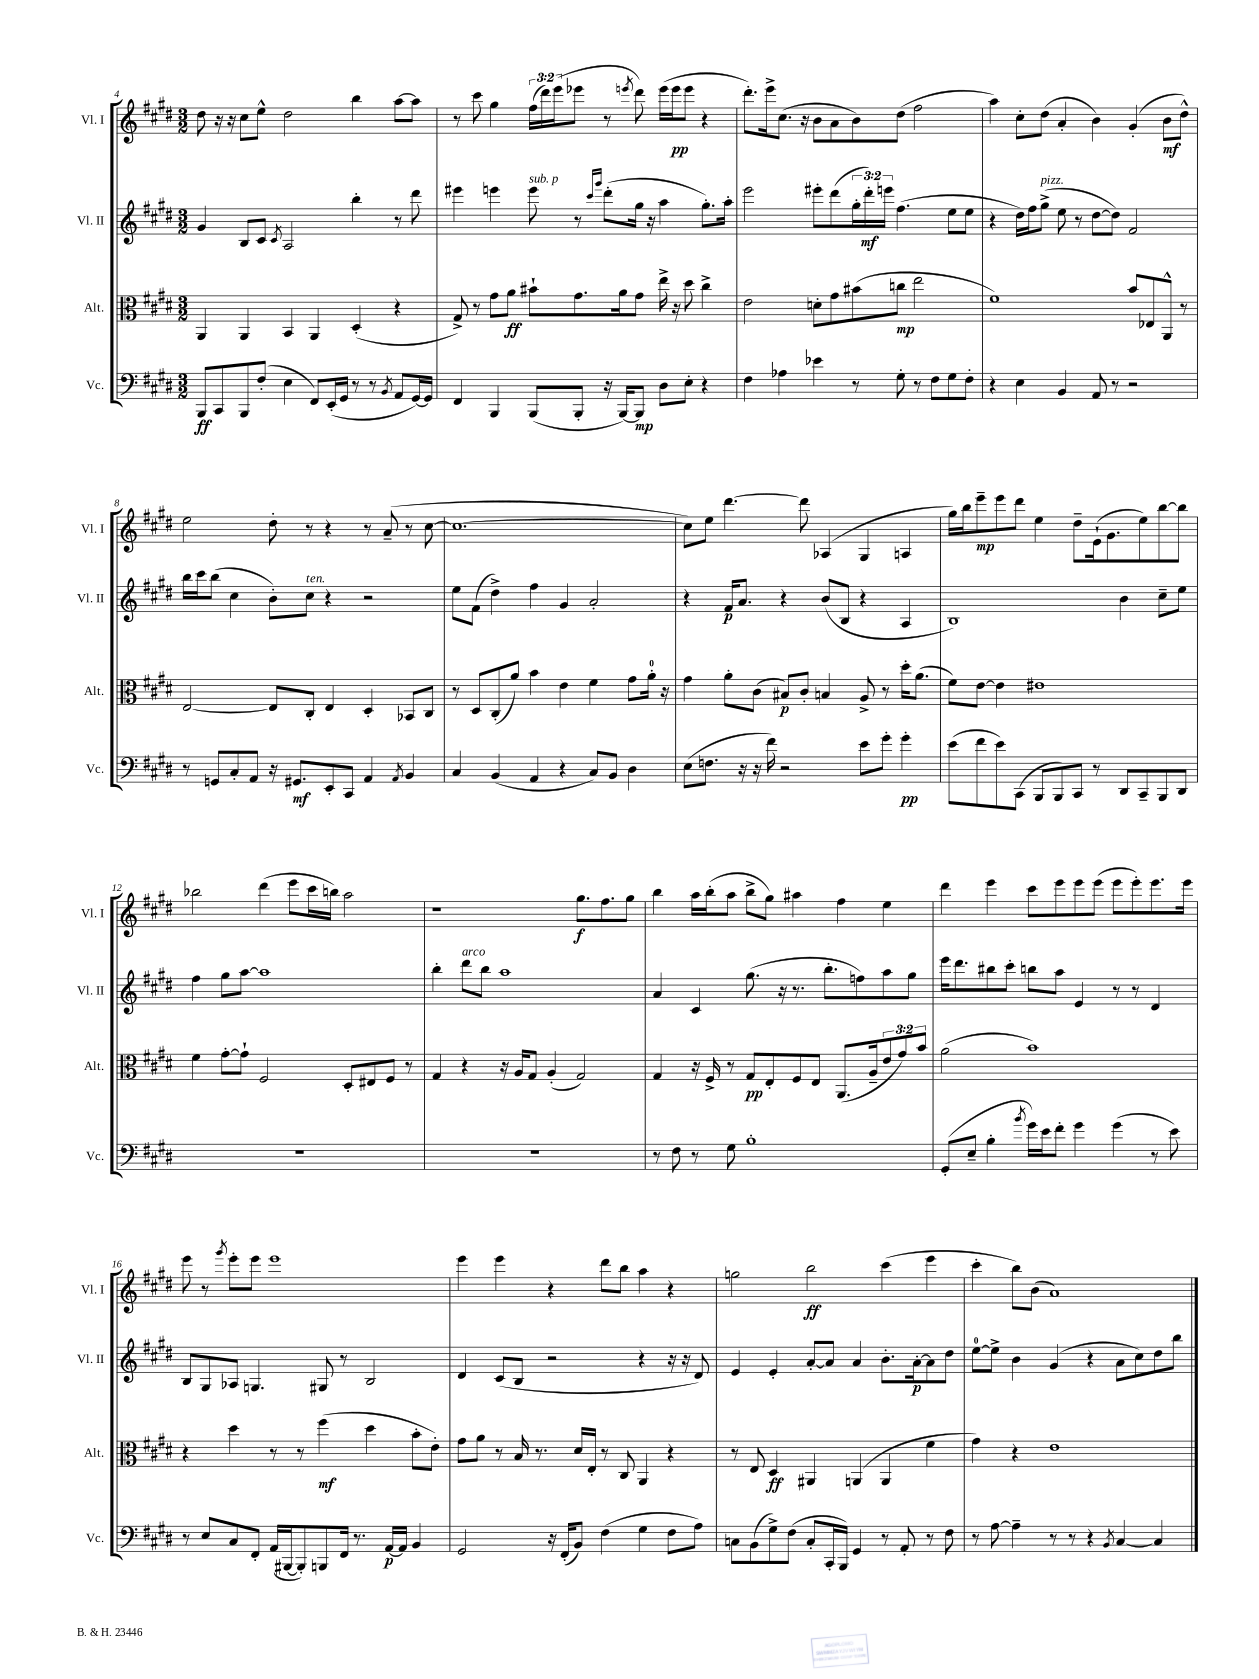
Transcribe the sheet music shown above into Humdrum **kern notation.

**kern	**dynam	**kern	**dynam	**kern	**dynam	**kern	**dynam
*part4	*part4	*part3	*part3	*part2	*part2	*part1	*part1
*staff4	*staff4	*staff3	*staff3	*staff2	*staff2	*staff1	*staff1
*I"Vc.	*	*I"Alt.	*	*I"Vl. II	*	*I"Vl. I	*
*I'Vc.	*	*I'Alt.	*	*I'Vl. II	*	*I'Vl. I	*
*clefF4	*	*clefC3	*	*clefG2	*	*clefG2	*
*k[f#c#g#d#]	*	*k[f#c#g#d#]	*	*k[f#c#g#d#]	*	*k[f#c#g#d#]	*
*M3/2	*	*M3/2	*	*M3/2	*	*M3/2	*
=4	=4	=4	=4	=4	=4	=4	=4
8BBB/L	ff	4AA/	.	4g#/	.	8dd#\	.
8CC#/	.	.	.	.	.	16r	.
.	.	.	.	.	.	16r	.
8BBB/	.	4AA/	.	8B/L	.	8cc#\L	.
(8F#'/J	.	.	.	8c#/J	.	8ee^^\J	.
.	.	.	.	8qc#/	.	.	.
4E\	.	4BB/	.	2A/	.	2dd#\	.
8FF#/L)	.	4AA/	.	.	.	.	.
(16EE'/L	.	.	.	.	.	.	.
16GG#/JJ	.	.	.	.	.	.	.
8r	.	(4D#'/	.	4bb'\	.	4bb\	.
8r	.	.	.	.	.	.	.
8qBB/	.	.	.	.	.	.	.
8AA/L	.	4r	.	8r	.	[8aa\L	.
[16GG#/L)	.	.	.	8ddd#\	.	8aa\J]	.
16GG#/JJ]	.	.	.	.	.	.	.
=5	=5	=5	=5	=5	=5	=5	=5
4FF#/	.	8G#^/)	.	4eee#X\	.	8r	.
.	.	8r	.	.	.	8ccc#\	.
4BBB/	.	8g#\L	.	4eeen\	.	4gg#\	.
.	.	8a\J	ff	.	.	.	.
!	!	!	!	!LO:TX:a:i:t=sub. p	!	!	!
(8BBB/L	.	8b#X`\L	.	8eee\	.	(24ff#\LL	.
.	.	.	.	.	.	24ddd#\)	.
.	.	.	.	.	.	(24eee\J	.
8BBB'/J	.	8.g#\	.	8r	.	8eee-X\J	.
.	.	.	.	16qqccc#/LL	.	.	.
.	.	.	.	16qqggg#/JJ	.	.	.
16r	.	.	.	(8ddd#'\L	.	8r	.
[16BBB/KL)	.	16a\k	.	.	.	.	.
.	.	.	.	.	.	8qeeen/	.
8BBB/J]	mp	8g#\J	.	16gg#\Jk	.	8ddd#\)	.
.	.	.	.	16r	.	.	.
8D#\L	.	16ee^\	.	4aa\	.	(16eee\LL	.
.	.	16r	.	.	.	16eee\J	pp
8E'\J	.	8dd#\	.	.	.	8eee\J	.
4r	.	4cc#^\	.	8.gg#'\L)	.	4r	.
.	.	.	.	16aa'\Jk	.	.	.
=6	=6	=6	=6	=6	=6	=6	=6
4F#\	.	2e\	.	2eee\	.	8.ddd#'\L)	.
.	.	.	.	.	.	16eee^\k	.
4A-X\	.	.	.	.	.	(8.cc#\J	.
.	.	.	.	.	.	16r	.
4e-X\	.	8dn'\L	.	8eee#X'\L	.	8b\L	.
.	.	8g#\	.	(8ddd#\	.	8a\	.
8r	.	(8b#X\	.	24gg#'\L	.	8b\)	.
.	.	.	.	24ddd#'\)	mf	.	.
.	.	.	.	24eeen\JJ	.	.	.
8G#'\	.	8ccn\J	mp	(4.ff#\	.	(8dd#\J	.
8r	.	2ee\	.	.	.	2ff#\	.
8F#\L	.	.	.	.	.	.	.
8G#\	.	.	.	8ee\L	.	.	.
8F#'\J	.	.	.	8ee\J	.	.	.
=7	=7	=7	=7	=7	=7	=7	=7
4r	.	1f#)	.	4r	.	4aa\)	.
4E\	.	.	.	16dd#\LL)	.	8cc#'\L	.
.	.	.	.	16ff#\J	.	.	.
!	!	!	!	!LO:TX:a:i:t=pizz.	!	!	!
.	.	.	.	(8gg#^\J	.	(8dd#\J	.
4BB/	.	.	.	8ee\	.	4a'/	.
.	.	.	.	8r	.	.	.
8AA/	.	.	.	[8dd#\L	.	4b\)	.
8r	.	.	.	8dd#\J])	.	.	.
2r	.	8b/L	.	2f#/	.	(4g#'/	.
.	.	8E-X/	.	.	.	.	.
.	.	8AA^^/J	.	.	.	8b\L	mf
.	.	8r	.	.	.	8dd#^^\J)	.
!!LO:LB:g=z
=8	=8	=8	=8	=8	=8	=8	=8
8r	.	[2E/	.	16bb\LL	.	2ee\	.
.	.	.	.	16ccc#\J	.	.	.
8GGn/L	.	.	.	(8bb\J	.	.	.
8C#'/	.	.	.	4cc#\	.	.	.
8AA/J	.	.	.	.	.	.	.
16r	.	8E/L]	.	8b'\L)	.	8dd#'\	.
8.GG#X/L	mf	.	.	.	.	.	.
!	!	!	!	!LO:TX:a:i:t=ten.	!	!	!
.	.	8C#'/J	.	8cc#\J	.	8r	.
8EE'/	.	4E/	.	4r	.	4r	.
8CC#/J	.	.	.	.	.	.	.
4AA/	.	4D#'/	.	2r	.	8r	.
.	.	.	.	.	.	(8a~/	.
8qAA/	.	.	.	.	.	.	.
4BB/	.	8BB-X/L	.	.	.	8r	.
.	.	8C#/J	.	.	.	[8cc#\	.
=9	=9	=9	=9	=9	=9	=9	=9
4C#/	.	8r	.	8ee\L	.	1.cc#_	.
.	.	8D#/L	.	(8f#\J	.	.	.
(4BB/	.	(8C#'/	.	4dd#^\)	.	.	.
.	.	8a/J)	.	.	.	.	.
4AA/	.	4b\	.	4ff#\	.	.	.
4r	.	4e\	.	4g#/	.	.	.
8C#/L)	.	4f#\	.	2a'/	.	.	.
8BB/J	.	.	.	.	.	.	.
4D#\	.	8g#\L	.	.	.	.	.
.	.	16a'\Jk	.	.	.	.	.
.	.	16r	.	.	.	.	.
=10	=10	=10	=10	=10	=10	=10	=10
(8E\L	.	4g#\	.	4r	.	8cc#\L])	.
8.Fn\J	.	.	.	.	.	8ee\J	.
.	.	8a'\L	.	16f#/KL	p	[4.ddd#\	.
16r	.	.	.	8.a/J	.	.	.
16r	.	(8c#\J	.	.	.	.	.
16f#\)	.	.	.	.	.	.	.
2r	.	8B#X/L)	p	4r	.	.	.
.	.	8c#'/J	.	.	.	8ddd#\]	.
.	.	4Bn/	.	(8b/L	.	(4A-X/	.
.	.	.	.	8B/J	.	.	.
8e\L	.	8A^/	.	4r	.	4G#/	.
8g#'\J	.	8r	.	.	.	.	.
4g#'\	pp	16dd#'\KL	.	4A/	.	4An/	.
.	.	(8.a\J	.	.	.	.	.
=11	=11	=11	=11	=11	=11	=11	=11
(8e\L	.	8f#\L)	.	1B)	.	16gg#\LL)	.
.	.	.	.	.	.	16bb\J	.
8f#\	.	[8e\J	.	.	.	8eee~\	mp
8e\)	.	4e\]	.	.	.	8eee\	.
(8CC#\J	.	.	.	.	.	8ddd#\J	.
8BBB/L	.	1e#X	.	.	.	4ee\	.
8BBB/)	.	.	.	.	.	.	.
8CC#/J	.	.	.	.	.	8dd#~\L	.
8r	.	.	.	.	.	(16e`\k	.
.	.	.	.	.	.	8.g#\	.
8DD#/L	.	.	.	4b\	.	.	.
8CC#~/	.	.	.	.	.	8ee\)	.
8BBB/	.	.	.	8cc#~\L	.	[8bb\	.
8DD#/J	.	.	.	8ee\J	.	8bb\J]	.
!!LO:LB:g=z
=12	=12	=12	=12	=12	=12	=12	=12
1.r	.	4f#\	.	4ff#\	.	2bb-X\	.
.	.	[8g#'\L	.	8gg#\L	.	.	.
.	.	8g#`\J]	.	[8aa\J	.	.	.
.	.	2F#/	.	1aa]	.	(4ddd#\	.
.	.	.	.	.	.	8eee\L	.
.	.	.	.	.	.	16ccc#\L	.
.	.	.	.	.	.	16bbn\JJ)	.
.	.	8D#'/L	.	.	.	2aa\	.
.	.	8E#X/	.	.	.	.	.
.	.	8F#/J	.	.	.	.	.
.	.	8r	.	.	.	.	.
=13	=13	=13	=13	=13	=13	=13	=13
1.r	.	4G#/	.	4bb'\	.	1r	.
!	!	!	!	!LO:TX:a:i:t=arco	!	!	!
.	.	4r	.	8ddd#\L	.	.	.
.	.	.	.	8bb\J	.	.	.
.	.	16r	.	1aa	.	.	.
.	.	16A/KL	.	.	.	.	.
.	.	8G#/J	.	.	.	.	.
.	.	(4A'/	.	.	.	.	.
.	.	2G#/)	.	.	.	8.gg#\L	f
.	.	.	.	.	.	8.ff#\	.
.	.	.	.	.	.	8gg#\J	.
=14	=14	=14	=14	=14	=14	=14	=14
8r	.	4G#/	.	4a/	.	4bb\	.
8F#\	.	.	.	.	.	.	.
8r	.	16r	.	4c#/	.	16aa\LL	.
.	.	16F#^/	.	.	.	(16bb'\J	.
8G#\	.	8r	.	.	.	8aa\J	.
1B'	.	8G#/L	pp	(8.gg#\	.	8bb^\L	.
.	.	8E'/	.	.	.	8gg#\J)	.
.	.	.	.	16r	.	.	.
.	.	8F#/	.	8.r	.	4aa#X\	.
.	.	8E/J	.	.	.	.	.
.	.	.	.	8.bb'\L	.	.	.
.	.	(8.AA/L	.	.	.	4ff#\	.
.	.	.	.	8ffn\)	.	.	.
.	.	16A~/k	.	.	.	.	.
.	.	12e/	.	8aa\	.	4ee\	.
.	.	12g#/)	.	.	.	.	.
.	.	.	.	8gg#\J	.	.	.
.	.	12b/J	.	.	.	.	.
=15	=15	=15	=15	=15	=15	=15	=15
(8GG#'/L	.	(2a\	.	16eee\KL	.	4ddd#\	.
.	.	.	.	8.ddd#\	.	.	.
8E~/J	.	.	.	.	.	.	.
4B'\	.	.	.	8bb#X\	.	4eee\	.
.	.	.	.	8ccc#'\J	.	.	.
8qb/	.	.	.	.	.	.	.
16g#\LL)	.	1b)	.	8bbn\L	.	8ccc#\L	.
16e\J	.	.	.	.	.	.	.
8f#'\J	.	.	.	8aa\J	.	8eee\	.
4g#\	.	.	.	4e/	.	8eee\	.
.	.	.	.	.	.	(8eee\J	.
(4g#\	.	.	.	8r	.	8eee\L	.
.	.	.	.	8r	.	8eee'\)	.
8r	.	.	.	4d#/	.	8.eee\	.
8e\)	.	.	.	.	.	.	.
.	.	.	.	.	.	16eee\Jk	.
!!LO:LB:g=z
=16	=16	=16	=16	=16	=16	=16	=16
8r	.	4r	.	8B/L	.	8eee\	.
8E/L	.	.	.	8G#/	.	8r	.
.	.	.	.	.	.	8qggg#/	.
8C#/	.	4dd#\	.	8A-X/J	.	8eee'\L	.
8FF#'/J	.	.	.	4.Gn/	.	8eee\J	.
(16AA/LL	.	8r	.	.	.	1eee	.
[16BBB#X/J	.	.	.	.	.	.	.
8BBB#'/])	.	8r	.	.	.	.	.
8BBBn/	.	(4ff#\	mf	8G#X/	.	.	.
16FF#/Jk	.	.	.	8r	.	.	.
8.r	.	.	.	.	.	.	.
.	.	4dd#\	.	2B/	.	.	.
[16AA/LL	p	.	.	.	.	.	.
16AA/JJ]	.	.	.	.	.	.	.
4BB/	.	8b'\L	.	.	.	.	.
.	.	8e'\J)	.	.	.	.	.
=17	=17	=17	=17	=17	=17	=17	=17
2GG#/	.	8g#\L	.	4d#/	.	4eee\	.
.	.	8a\J	.	.	.	.	.
.	.	8r	.	(8c#/L	.	4eee\	.
.	.	16B/	.	8B/J	.	.	.
.	.	8.r	.	.	.	.	.
16r	.	.	.	2r	.	4r	.
(16FF#'/KL	.	.	.	.	.	.	.
8BB/J)	.	16d#/LL	.	.	.	.	.
.	.	16E'/JJ	.	.	.	.	.
(4F#\	.	8r	.	.	.	8ddd#\L	.
.	.	8C#/	.	.	.	8bb\J	.
4G#\	.	4AA/	.	4r	.	4aa\	.
8F#\L	.	4r	.	16r	.	4r	.
.	.	.	.	16r	.	.	.
8A\J)	.	.	.	8d#/)	.	.	.
=18	=18	=18	=18	=18	=18	=18	=18
8Cn\L	.	8r	.	4e/	.	2ggn\	.
(8BB\	.	8E/	.	.	.	.	.
8G#^\)	.	4D#/	ff	4e'/	.	.	.
(8F#\J	.	.	.	.	.	.	.
8C'/L	.	4AA#X/	.	[8a'/L	.	2bb\	ff
16CC#'/L	.	.	.	8a/J]	.	.	.
16BBB/JJ)	.	.	.	.	.	.	.
4GG#/	.	(4AAn/	.	4a/	.	.	.
8r	.	4AA/	.	8.b'\L	.	(4ccc#\	.
8AA'/	.	.	.	.	.	.	.
.	.	.	.	[16a'\k	p	.	.
8r	.	4f#\	.	8a\]	.	4eee\	.
8F#\	.	.	.	8dd#\J	.	.	.
=19	=19	=19	=19	=19	=19	=19	=19
8r	.	4g#\)	.	[8ee\L	.	4ccc#'\	.
[8A\	.	.	.	8ee^\J]	.	.	.
4A~\]	.	4r	.	4b\	.	8bb\L)	.
.	.	.	.	.	.	(8b\J	.
8r	.	1e	.	(4g#/	.	1a)	.
8r	.	.	.	.	.	.	.
4r	.	.	.	4r	.	.	.
8qBB/	.	.	.	.	.	.	.
[4C#/	.	.	.	8a\L	.	.	.
.	.	.	.	8cc#\)	.	.	.
4C#/]	.	.	.	8dd#\	.	.	.
.	.	.	.	8bb\J	.	.	.
==	==	==	==	==	==	==	==
*-	*-	*-	*-	*-	*-	*-	*-
